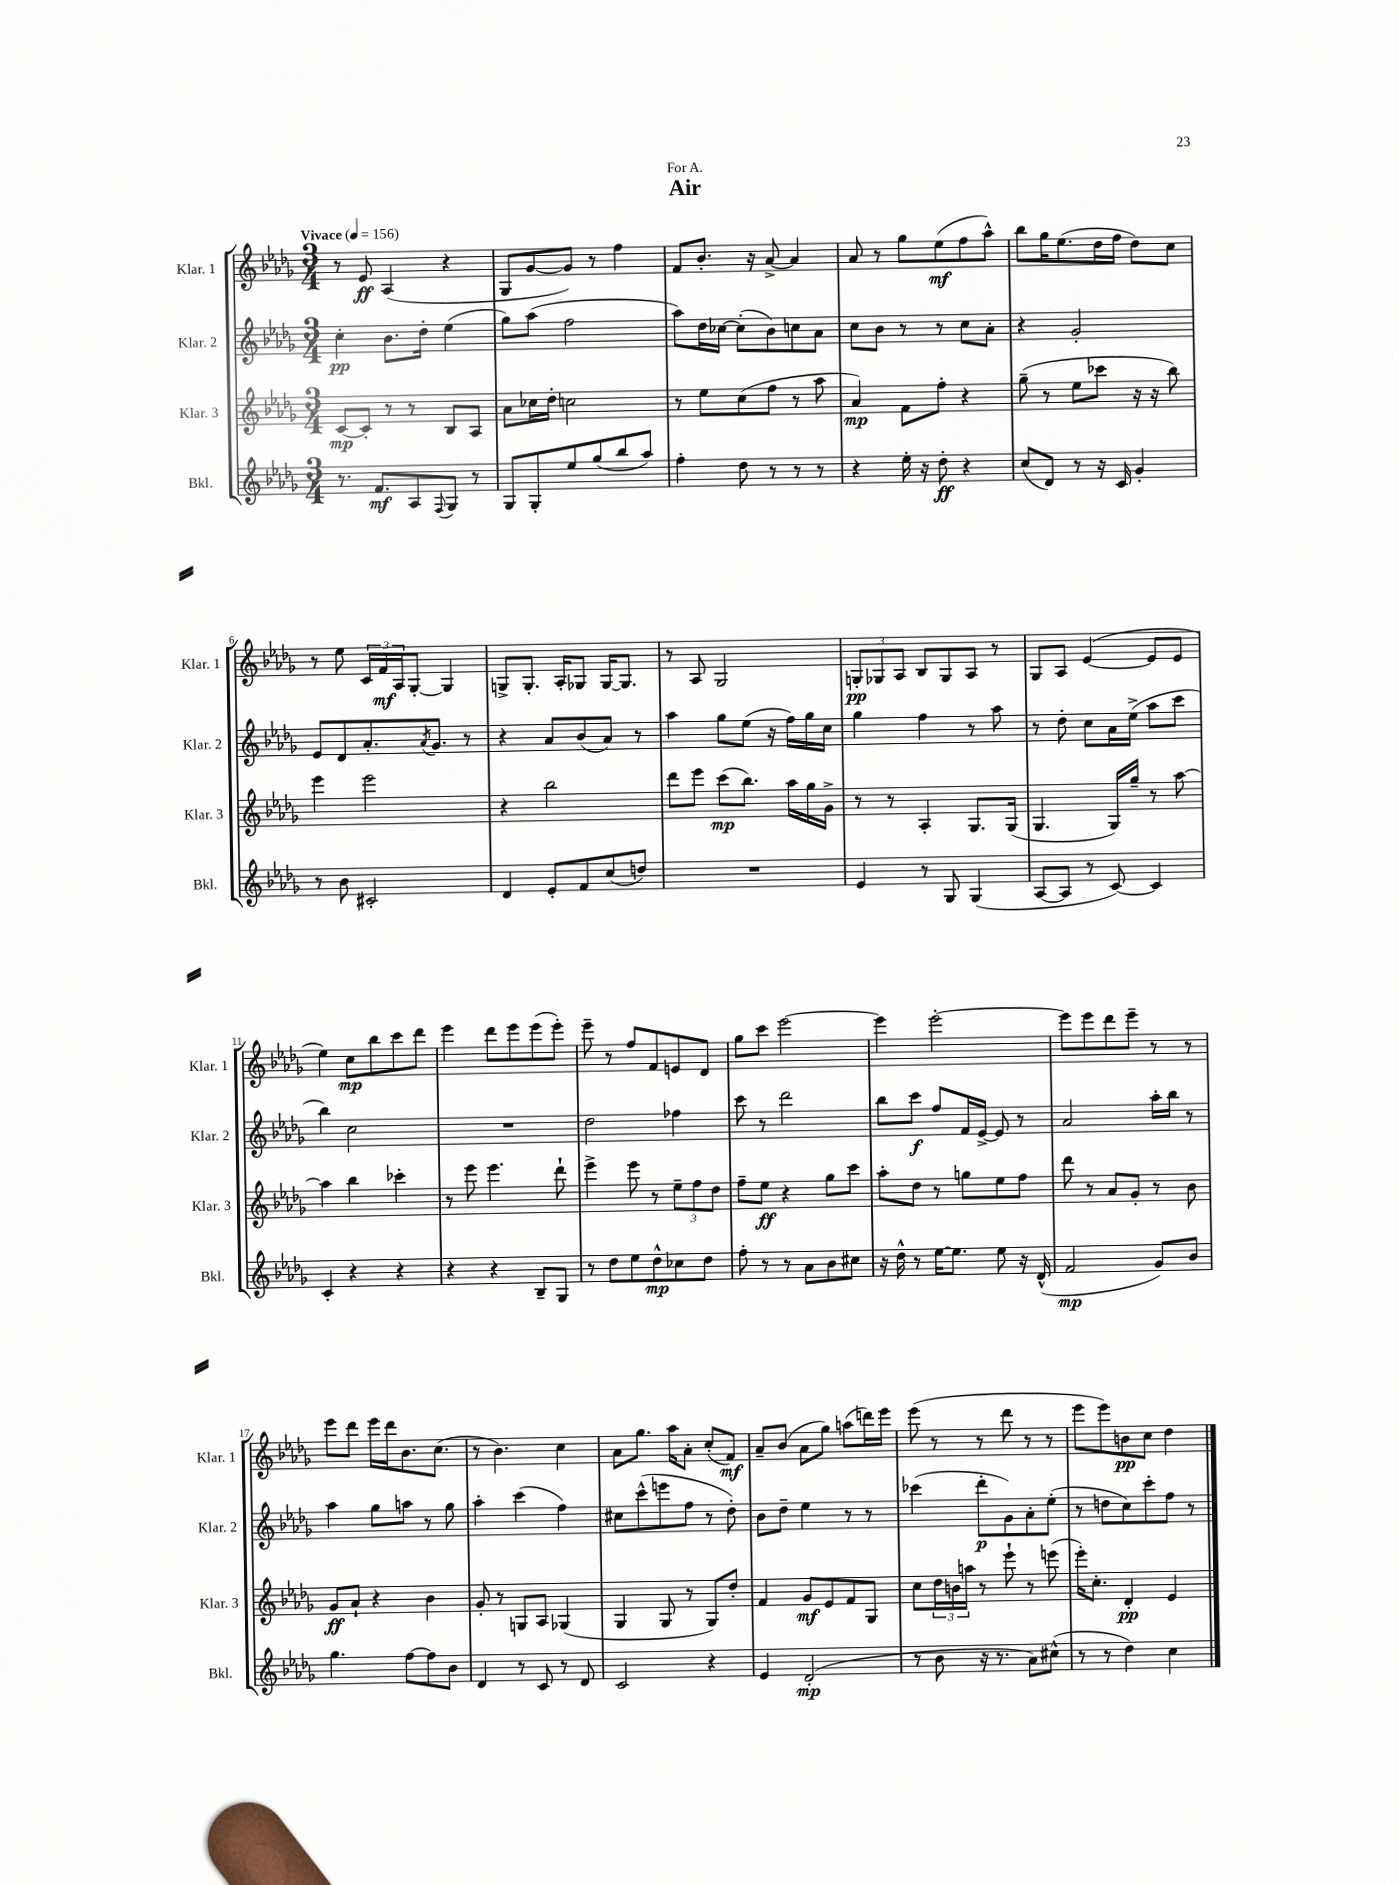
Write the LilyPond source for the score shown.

\header { title = "Air" dedication = "For A." }
<<
\new StaffGroup <<
\new Staff = "s0" \with { instrumentName = "Klar. 1" shortInstrumentName = "Klar. 1" } {
    \clef treble \key des \major \numericTimeSignature \time 3/4 \tempo "Vivace" 4 = 156
    r8 ees'8\ff aes4( r4 |
    ges8 ges'8~ ges'8) r8 f''4 |
    f'8 bes'8.-. r16 aes'8~-> aes'4 |
    aes'8 r8 ges''8 ees''8\mf( f''8 aes''8-^) |
    bes''8 ges''16 ees''8.( des''16 f''16 des''8) c''8 |
    r8 ees''8 \tuplet 3/2 { c'16 f'16\mf aes16 } ges8~-. ges4 |
    g8-> g8.-. aes16-. ges8 ges16~ ges8. |
    r8 aes8 ges2 |
    \tuplet 3/2 { g8-.\pp ges8 aes8 } bes8 ges8 aes8 r8 |
    ges8 aes8 ees'4~( ees'8 ees'8 |
    ees''4) c''8\mp bes''8 c'''8 des'''8 |
    ees'''4 des'''8 ees'''8 ees'''8( ees'''8-.) |
    ees'''8-- r8 f''8 f'8 e'8 des'8 |
    ges''8 c'''8 ees'''2~ |
    ees'''4 ees'''2~-. |
    ees'''8 ees'''8 des'''8 ees'''8-- r8 r8 |
    ees'''8 des'''8 ees'''16 des'''16 bes'8. c''8.( |
    r8 bes'4.) c''4 |
    aes'8 ges''8. aes''16 aes'8-. c''8-.( f'8\mf) |
    aes'8-- bes'8( aes'8 ges''8) a''8( d'''16) ees'''16 |
    ees'''8( r8 r8 des'''8 r8 r8 |
    ees'''8 ees'''8) b'8\pp c''8 des''4 \bar "|." |
}
\new Staff = "s1" \with { instrumentName = "Klar. 2" shortInstrumentName = "Klar. 2" } {
    \clef treble \key des \major \numericTimeSignature \time 3/4
    c''4-.\pp bes'8. des''16-. ees''4( |
    ges''8) aes''8( f''2 |
    aes''8) des''16 ces''16~ ces''8-.( bes'8) c''8 aes'8 |
    c''8 bes'8 r8 r8 c''8 aes'8-. |
    r4 ges'2-. |
    ees'8 des'8 aes'8.-. \acciaccatura { aes'8 } ges'8. r8 |
    r4 aes'8 bes'8( aes'8) r8 |
    aes''4 ges''8 ees''8( r16 f''16) ges''16 c''16 |
    ges''4 f''4 r8 aes''8 |
    r8 des''8-. c''8 aes'16 ees''16->( aes''8 c'''8 |
    bes''4) c''2 |
    R2. |
    des''2 fes''4 |
    c'''8 r8 des'''2 |
    bes''8 c'''8\f f''8 f'16 ees'16~-> ees'8 r8 |
    aes'2 aes''16-. bes''16 r8 |
    aes''4 ges''8 a''8 r8 ges''8 |
    aes''4-. c'''4( f''4) |
    cis''8 c'''8-^( e'''8 f''8 r8 des''8-.) |
    bes'8 des''8-- ees''4 r8 r8 |
    ces'''4( des'''8-.\p ges'8) aes'8-. ees''8-.( |
    r8 d''8 c''8) c'''8-. f''8 r8 \bar "|." |
}
\new Staff = "s2" \with { instrumentName = "Klar. 3" shortInstrumentName = "Klar. 3" } {
    \clef treble \key des \major \numericTimeSignature \time 3/4
    c'8~\mp c'8-. r8 r8 bes8 aes8 |
    aes'8 ces''16 des''16-. c''2 |
    r8 ees''8 c''8( f''8 r8 aes''8 |
    aes'4\mp) f'8 f''8-. r4 |
    ges''8--( r8 ees''8 ces'''8 r16 r16 bes''8) |
    ees'''4 ees'''2 |
    r4 bes''2 |
    des'''8 ees'''8 c'''8\mp( bes''8.) aes''16 ges''16 ges'16-> |
    r8 r8 aes4-. ges8. ges16( |
    ges4. ges16) ges''16-- r8 aes''8~ |
    aes''4 bes''4 ces'''4-. |
    r8 ees'''8 ees'''4. des'''8-! |
    ees'''4-> ees'''8 r8 \tuplet 3/2 { ees''8-- f''8 des''8 } |
    f''8-- ees''8\ff r4 ges''8 c'''8 |
    aes''8-. des''8 r8 g''8 ees''8 f''8 |
    des'''8 r8 aes'8 ges'8-. r8 bes'8 |
    ges'8\ff aes'8-! r4 bes'4 |
    ges'8-. r8 g8 aes8 ges4( |
    ges4 ges8 r8 ges8) des''8-. |
    f'4 ges'8\mf ees'8 f'8 ges8 |
    c''8 \tuplet 3/2 { des''16 b'16 a''16 } r8 ees'''8-! r8 e'''8( |
    ees'''16-.) c''8.-. des'4-.\pp ees'4 \bar "|." |
}
\new Staff = "s3" \with { instrumentName = "Bkl." shortInstrumentName = "Bkl." } {
    \clef treble \key des \major \numericTimeSignature \time 3/4
    r8. f'8.\mf aes8 \appoggiatura { f8 } ges8 r8 |
    ges8 ges8-. ees''8 ges''8( bes''8 aes''8) |
    f''4-. des''8 r8 r8 r8 |
    r4 ees''16-. r16 des''8-.\ff r4 |
    c''8( des'8) r8 r16 c'16 ges'4-. |
    r8 bes'8 cis'2-. |
    des'4 ees'8-. f'8 c''8( d''8) |
    R2. |
    ees'4 r8 ges8 ges4( |
    aes8~ aes8 r8 c'8~) c'4 |
    c'4-. r4 r4 |
    r4 r4 bes8-- ges8 |
    r8 des''8 ees''8 des''8-^\mp ces''8 des''8 |
    f''8-. r8 r8 aes'8 bes'8 cis''8 |
    r16 des''16-^ r8 ees''16~ ees''8. ees''8 r16 des'16-^( |
    f'2\mp ges'8) bes'8 |
    ges''4. f''8~ f''8 bes'8 |
    des'4 r8 c'8 r8 des'8 |
    c'2 r4 |
    ees'4 des'2-.\mp( |
    r8 bes'8 r16 r8. aes'8) cis''8-^( |
    r8 r8 des''4) c''4 \bar "|." |
}
>>
>>
